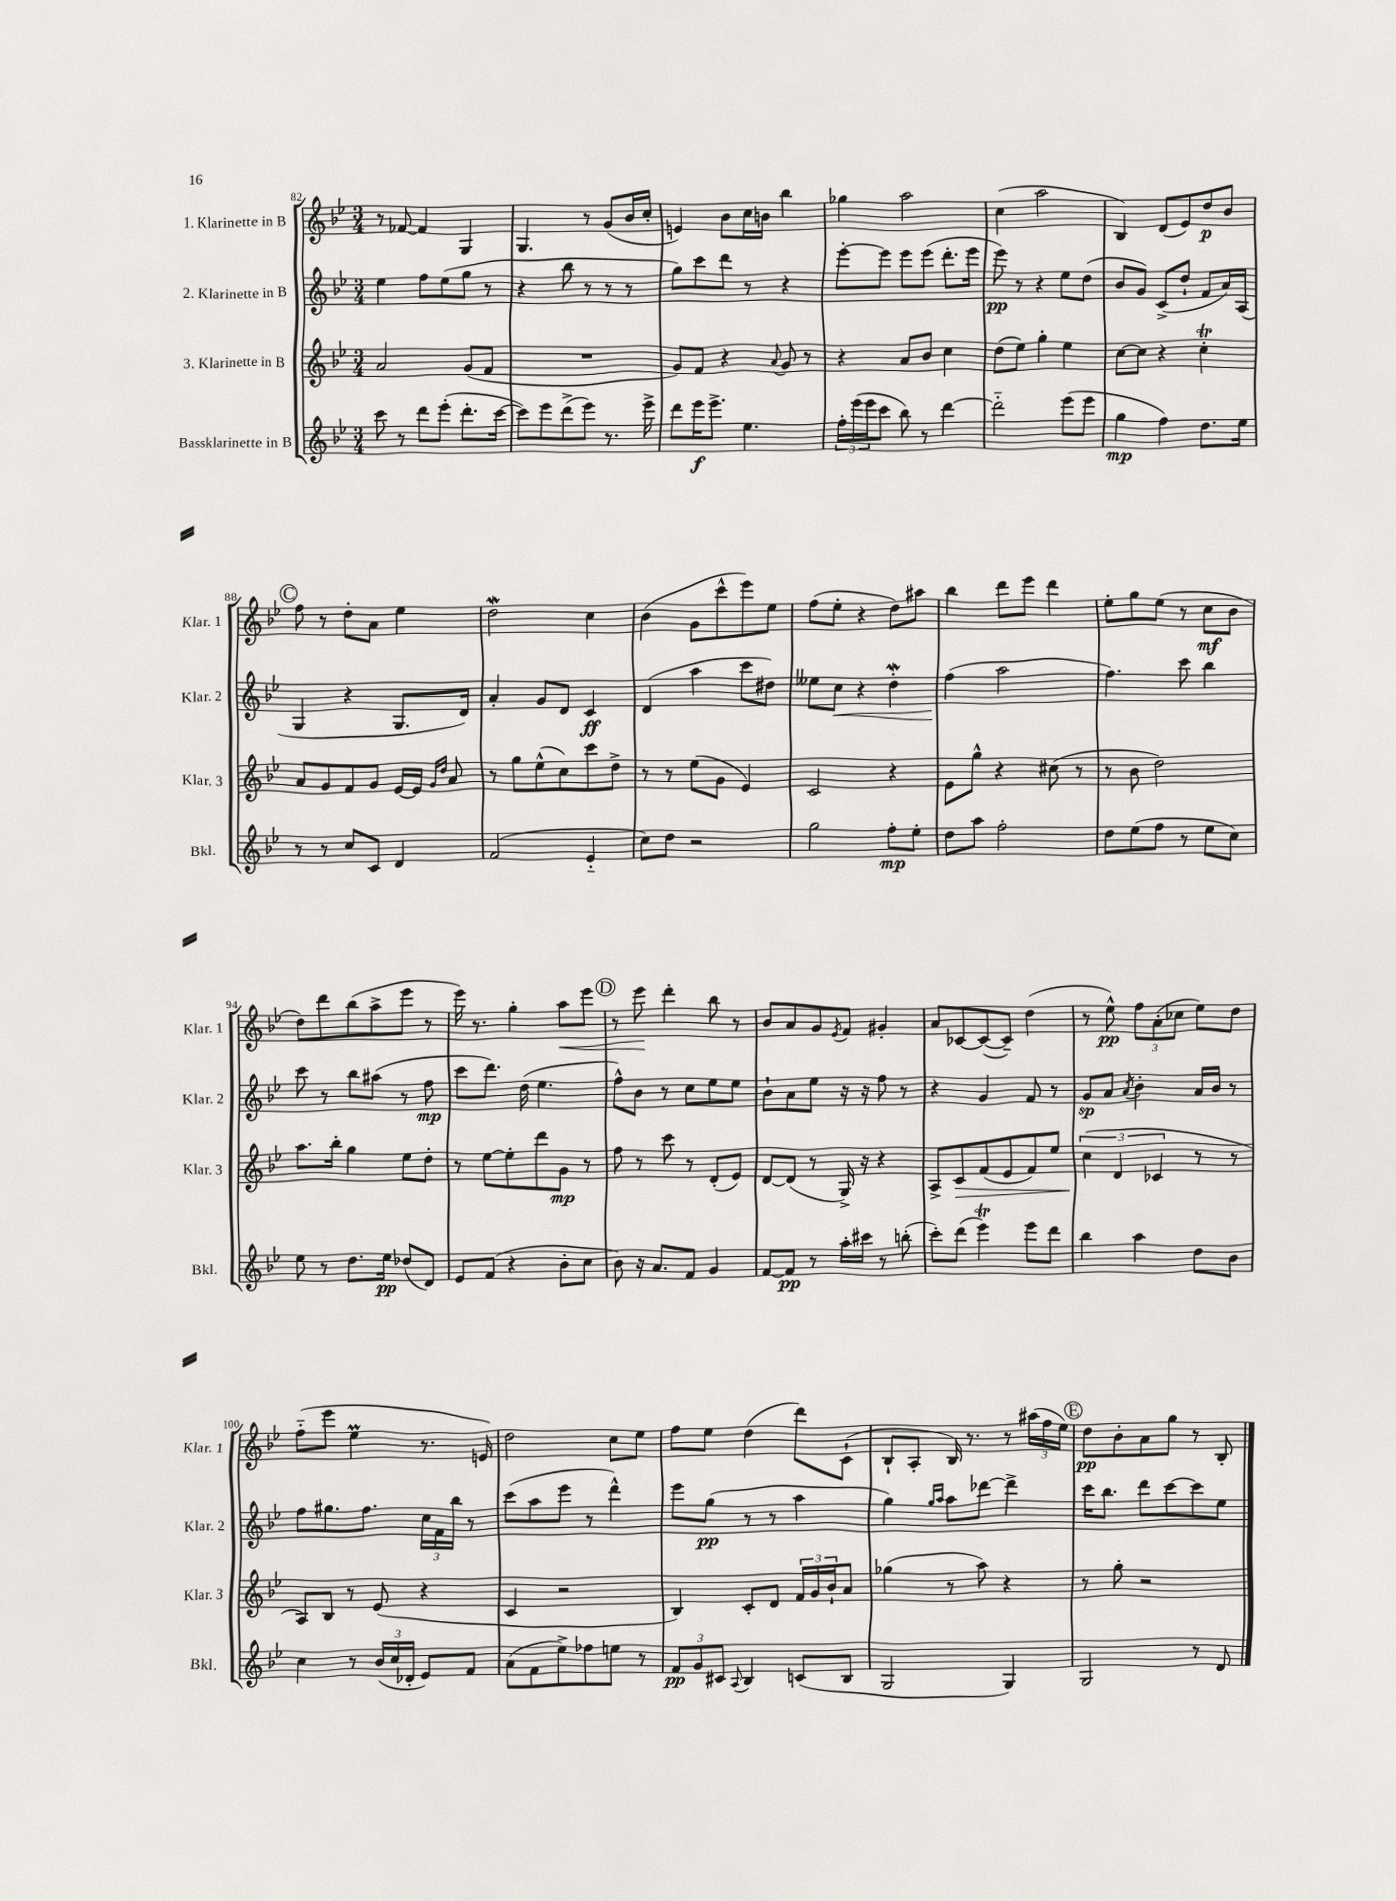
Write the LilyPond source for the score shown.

<<
\new StaffGroup <<
\new Staff = "s0" \with { instrumentName = "1. Klarinette in B" shortInstrumentName = "Klar. 1" } {
    \clef treble \key bes \major \numericTimeSignature \time 3/4
    r8 fes'8~ fes'4 g4 |
    g4. r8 g'8( bes'16 c''16-. |
    e'4) bes'8 c''16 b'16 bes''4 |
    ges''4 a''2 |
    c''4( a''2 |
    bes4) d'8( ees'8) d''8\p bes'8 |
    \mark \markup { \circle "C" } f''8 r8 d''8-. a'8 ees''4 |
    d''2\mordent c''4 |
    bes'4( g'8 c'''8-^ ees'''8) ees''8 |
    f''8( ees''8-. r4 d''8) ais''8 |
    bes''4 d'''8 ees'''8 d'''4 |
    ees''8-. g''8 ees''8( r8 c''8\mf bes'8 |
    d''8) d'''8 bes''8( a''8-> ees'''8 r8 |
    ees'''16) r8. g''4-. a''8\< ees'''8 |
    \mark \markup { \circle "D" } r8 ees'''8\! d'''4-. bes''8 r8 |
    bes'8 a'8 g'8 \acciaccatura { ees'8 } f'8 gis'4-. |
    a'8 ces'8~ ces'8~( ces'8--) d''4( |
    r8 ees''8-^\pp) \tuplet 3/2 { f''8 a'8-.( ces''8 } ees''8) d''8 |
    f''8-_( ees'''8 ees''4\prall r8. e'16) |
    d''2 c''8 ees''8 |
    f''8 ees''8 d''4( d'''8) c'8-!( |
    bes8-! a8-. bes16) r8. r8 \tuplet 3/2 { ais''16( f''16 ees''16) } |
    \mark \markup { \circle "E" } d''8\pp bes'8-. a'8 g''8 r8 bes8-. \bar "|." |
}
\new Staff = "s1" \with { instrumentName = "2. Klarinette in B" shortInstrumentName = "Klar. 2" } {
    \clef treble \key bes \major \numericTimeSignature \time 3/4
    ees''4 f''8 ees''8( g''8 r8 |
    r4 bes''8 r8 r8 r8 |
    g''8) c'''8 d'''8 r8 r4 |
    ees'''8~-. ees'''8 ees'''8 ees'''8( d'''8.-. ees'''16 |
    ees'''8\pp) r8 r4 ees''8 d''8( |
    bes'8 g'8) c'8->( d''8-! f'8 a'16) a16( |
    \mark \markup { \circle "C" } g4 r4 g8. d'16) |
    a'4-. g'8 d'8 c'4\ff |
    d'4( a''4 c'''8 dis''8) |
    eeses''8 c''8\< r4 d''4-.\mordent |
    f''4\!( a''2 |
    f''4.) c'''8 bes''4 |
    c'''8 r8 bes''8 ais''8( r8 f''8\mp |
    c'''8 d'''8.) d''16( ees''4. |
    \mark \markup { \circle "D" } f''8-^) bes'8 r8 c''8 ees''8 ees''8 |
    bes'8-! a'8 ees''8 r16 r16 f''8 r8 |
    r4 g'4 f'8 r8 |
    g'8\sp a'8 \acciaccatura { a'8 } bes'4-. a'16 bes'16 r8 |
    f''8 gis''8. f''8. \tuplet 3/2 { c''16 f'16 bes''16 } r8 |
    c'''8( a''8 ees'''8 r8 d'''4-^) |
    ees'''8 g''8\pp( r8 r8 a''4 |
    g''4) \grace { g''16 a''16 } a''8 des'''8~ des'''4-> |
    \mark \markup { \circle "E" } c'''16 bes''8. d'''8 c'''8~ c'''8 ees''8 \bar "|." |
}
\new Staff = "s2" \with { instrumentName = "3. Klarinette in B" shortInstrumentName = "Klar. 3" } {
    \clef treble \key bes \major \numericTimeSignature \time 3/4
    a'2 g'8( f'8 |
    R2. |
    g'8) f'8 r4 \appoggiatura { a'8 } g'8 r8 |
    r4 a'8 bes'8 c''4 |
    d''8( ees''8) g''4-. ees''4 |
    c''8~ c''8 r4 c''4-.\trill |
    \mark \markup { \circle "C" } a'8 g'8 f'8 g'8 ees'16~ ees'16 \grace { g'16 d''16 } a'8 |
    r8 g''8 ees''8-^( c''8) c'''8 d''8-> |
    r8 r8 ees''8( g'8 ees'4) |
    c'2 r4 |
    ees'8 g''8-^ r4 cis''8( r8 |
    r8 bes'8 d''2) |
    a''8. bes''16-. g''4 ees''8 d''8-. |
    r8 ees''8~ ees''8-. d'''8 g'8\mp r8 |
    \mark \markup { \circle "D" } f''8 r8 c'''8 r8 d'8-.( ees'8) |
    d'8~ d'8( r8 g16->) r16 r4 |
    a8-> c'8\> f'8( ees'8 f'8) ees''8 |
    \tuplet 3/2 { c''4\!( d'4 ces'4 } r8 r8 |
    a8) bes8 r8 ees'8( r4 |
    c'4 r2 |
    bes4) c'8-. d'8 \tuplet 3/2 { f'16 g'16 bes'16-! } a'8 |
    ges''4( r8 a''8) r4 |
    \mark \markup { \circle "E" } r8 g''8-. r2 \bar "|." |
}
\new Staff = "s3" \with { instrumentName = "Bassklarinette in B" shortInstrumentName = "Bkl." } {
    \clef treble \key bes \major \numericTimeSignature \time 3/4
    c'''8 r8 d'''8 ees'''8-.( d'''8.-. c'''16~ |
    c'''8) ees'''8 d'''8->( ees'''8) r8. ees'''16-> |
    d'''8 ees'''16\f ees'''8.-> ees''4. |
    \tuplet 3/2 { f''16-. ees'''16( ees'''16 } c'''8 bes''8) r8 d'''4~ |
    d'''2-_ ees'''8( ees'''8 |
    g''4\mp f''4) d''8. ees''16 |
    \mark \markup { \circle "C" } r8 r8 c''8 c'8 d'4 |
    f'2( ees'4-_ |
    c''8) d''8 r2 |
    g''2 f''8-.\mp ees''8-. |
    d''8 a''8 f''2-. |
    d''8 ees''8( f''8 r8 ees''8 c''8) |
    ees''8 r8 d''8. ees''16\pp des''8( d'8) |
    ees'8 f'8( r4 bes'8-. c''8 |
    \mark \markup { \circle "D" } bes'8) r16 a'8. f'8 g'4 |
    f'8~ f'8\pp r8 a''16-. cis'''16 r8 b''8-.( |
    c'''8-.) d'''8( ees'''4\trill) ees'''8 d'''8 |
    bes''4 a''4 d''8 bes'8 |
    c''4 r8 \tuplet 3/2 { bes'16( c''16 des'16-. } ees'8) f'8 |
    a'8( f'8 ees''8->) fes''8 e''8 r8 |
    \tuplet 3/2 { f'8\pp g'8 cis'8 } \appoggiatura { a8 } bes4 c'8( bes8 |
    g2 g4) |
    \mark \markup { \circle "E" } g2 r8 d'8 \bar "|." |
}
>>
>>
\layout { \context { \Score currentBarNumber = #82 } }
